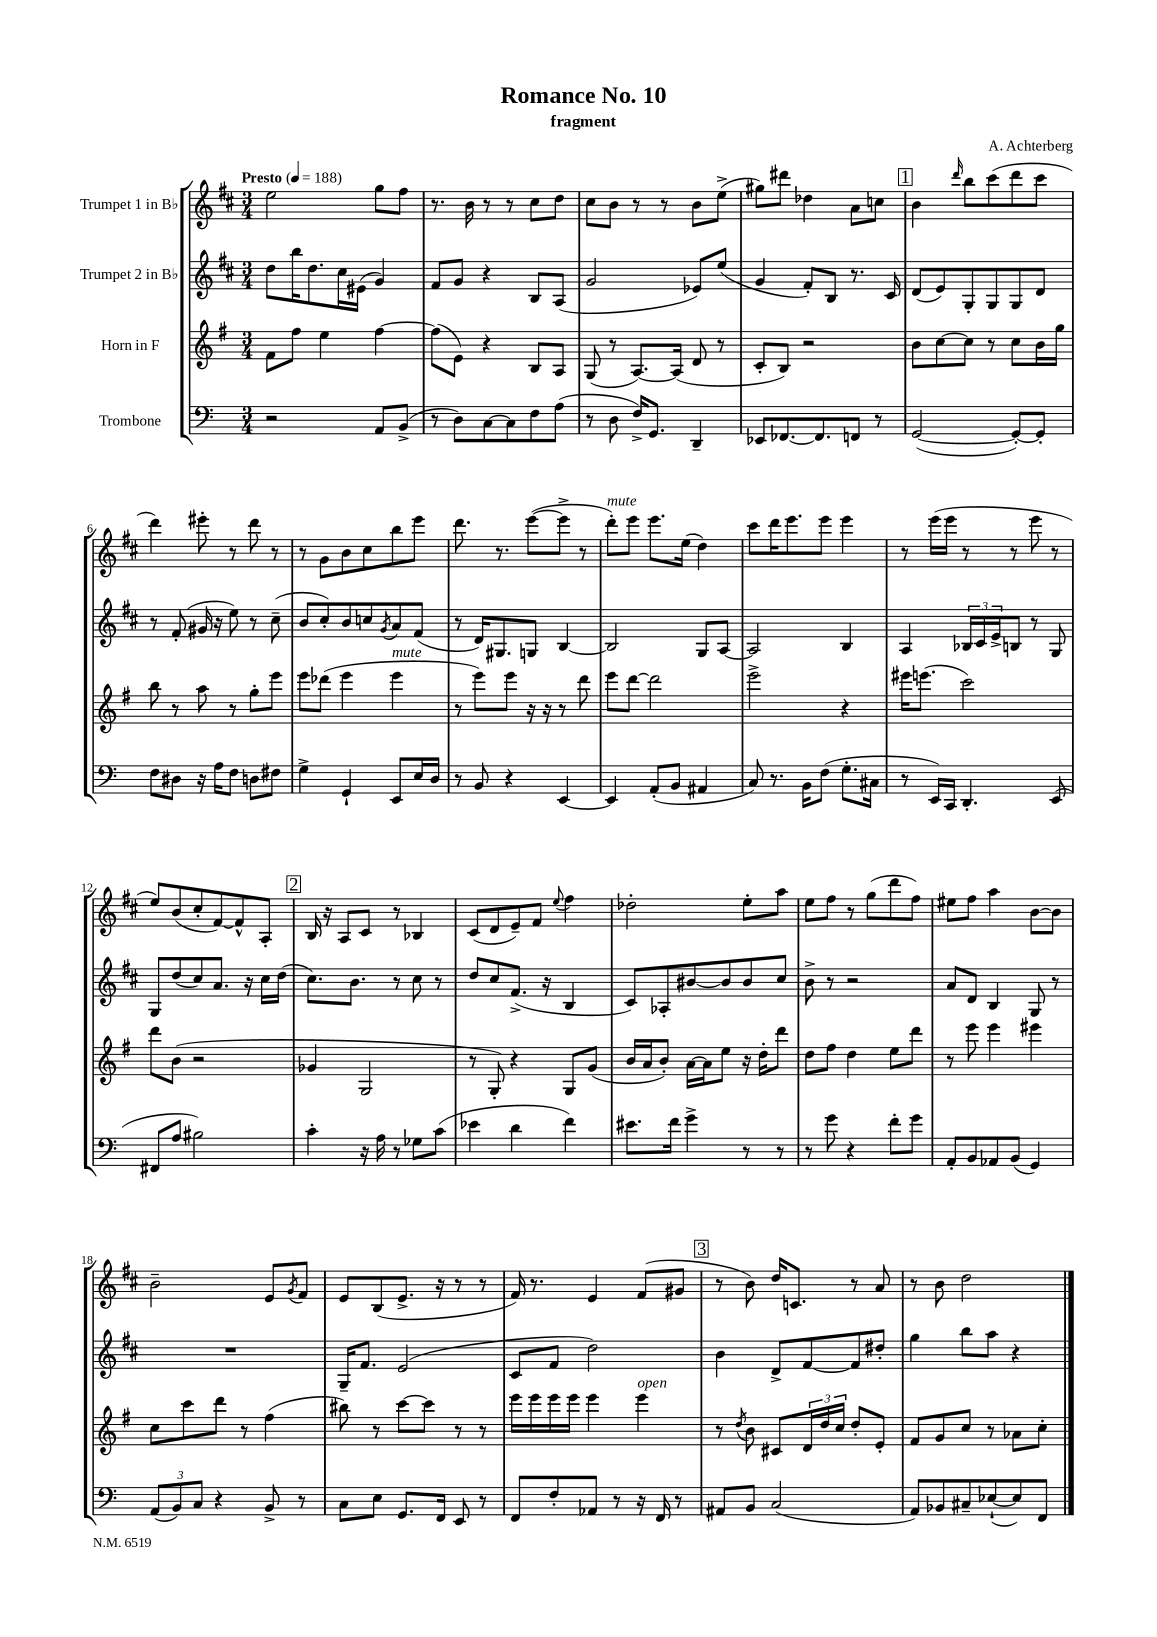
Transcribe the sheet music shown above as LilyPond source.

\header { title = "Romance No. 10" composer = "A. Achterberg" subtitle = "fragment" }
<<
\new StaffGroup <<
\new Staff = "s0" \with { instrumentName = "Trumpet 1 in Bb" } {
    \clef treble \key d \major \numericTimeSignature \time 3/4 \tempo "Presto" 4 = 188
    e''2 g''8 fis''8 |
    r8. b'16 r8 r8 cis''8 d''8 |
    cis''8 b'8 r8 r8 b'8 e''8->( |
    gis''8) dis'''8 des''4 a'8 c''8 |
    \mark \markup { \box "1" } b'4 \grace { d'''16 } b''8 cis'''8( d'''8 cis'''8 |
    d'''4) eis'''8-. r8 d'''8 r8 |
    r8 g'8 b'8 cis''8 b''8 e'''8 |
    d'''8. r8. e'''8~( e'''8-> r8 |
    d'''8-.^\markup { \italic "mute" }) e'''8 e'''8. e''16( d''4) |
    cis'''8 d'''16 e'''8. e'''8 e'''4 |
    r8 e'''16( e'''16 r8 r8 e'''8 r8 |
    e''8) b'8( cis''8-. fis'8~) fis'8-^ a8-. |
    \mark \markup { \box "2" } b16 r16 a8 cis'8 r8 bes4 |
    cis'8( d'8 e'8--) fis'8 \appoggiatura { e''8 } fis''4 |
    des''2-. e''8-. a''8 |
    e''8 fis''8 r8 g''8( d'''8 fis''8) |
    eis''8 fis''8 a''4 b'8~ b'8 |
    b'2-- e'8 \acciaccatura { g'8 } fis'8 |
    e'8 b8( e'8.-> r16 r8 r8 |
    fis'16) r8. e'4 fis'8( gis'8 |
    \mark \markup { \box "3" } r8 b'8) d''16 c'8. r8 a'8 |
    r8 b'8 d''2 \bar "|." |
}
\new Staff = "s1" \with { instrumentName = "Trumpet 2 in Bb" } {
    \clef treble \key d \major \numericTimeSignature \time 3/4
    d''8 b''16 d''8. cis''16 eis'16( g'4) |
    fis'8 g'8 r4 b8 a8( |
    g'2 ees'8) e''8( |
    g'4 fis'8-.) b8 r8. cis'16 |
    \mark \markup { \box "1" } d'8( e'8) g8-. g8 g8 d'8 |
    r8 fis'8-.( gis'16 r16 e''8) r8 cis''8--( |
    b'8 cis''8-.) b'8 c''8 \acciaccatura { g'8 } a'8 fis'8( |
    r8 d'16) gis8. g8 b4~ |
    b2 g8 a8~ |
    a2 b4 |
    a4 \tuplet 3/2 { bes16 cis'16 e'16-> } b8 r8 g8 |
    g8 d''8( cis''8) a'8. r16 cis''16 d''16( |
    \mark \markup { \box "2" } cis''8.) b'8. r8 cis''8 r8 |
    d''8 cis''8 fis'8.->( r16 b4 |
    cis'8) aes8-. bis'8~ bis'8 bis'8 cis''8 |
    b'8-> r8 r2 |
    a'8 d'8 b4 g8 r8 |
    R2. |
    g16-- fis'8. e'2( |
    cis'8 fis'8 d''2) |
    \mark \markup { \box "3" } b'4 d'8-> fis'8~ fis'8 dis''8-. |
    g''4 b''8 a''8 r4 \bar "|." |
}
\new Staff = "s2" \with { instrumentName = "Horn in F" } {
    \clef treble \key g \major \numericTimeSignature \time 3/4
    fis'8 fis''8 e''4 fis''4~ |
    fis''8( e'8) r4 b8 a8 |
    g8( r8 a8.~) a16( d'8 r8 |
    c'8-. b8) r2 |
    \mark \markup { \box "1" } b'8 c''8~ c''8 r8 c''8 b'16 g''16 |
    b''8 r8 a''8 r8 g''8-. e'''8 |
    e'''8 des'''8( e'''4 e'''4^\markup { \italic "mute" } |
    r8 e'''8) e'''8 r16 r16 r8 d'''8 |
    e'''8 d'''8~ d'''2 |
    e'''2-> r4 |
    eis'''16 e'''8.( c'''2) |
    d'''8 b'8( r2 |
    \mark \markup { \box "2" } ges'4 g2 |
    r8 g8-.) r4 g8 g'8( |
    b'16 a'16 b'8-.) a'16~ a'16 e''8 r16 d''16-. d'''8 |
    d''8 fis''8 d''4 e''8 d'''8 |
    r8 e'''8 e'''4 eis'''4 |
    c''8 c'''8 d'''8 r8 fis''4( |
    bis''8) r8 c'''8~ c'''8 r8 r8 |
    e'''16 e'''16 e'''16 e'''16 e'''4 e'''4^\markup { \italic "open" } |
    \mark \markup { \box "3" } r8 \acciaccatura { d''8 } b'8 cis'8 \tuplet 3/2 { d'16 d''16 c''16 } d''8-. e'8-. |
    fis'8 g'8 c''8 r8 aes'8 c''8-. \bar "|." |
}
\new Staff = "s3" \with { instrumentName = "Trombone" } {
    \clef bass \key c \major \numericTimeSignature \time 3/4
    r2 a,8 b,8->( |
    r8 d8) c8~ c8 f8 a8( |
    r8 d8 f16->) g,8. d,4-- |
    ees,8 fes,8.~ fes,8. f,8 r8 |
    \mark \markup { \box "1" } g,2~( g,8~-.) g,8-. |
    f8 dis8 r16 a16 f8 d8 fis8 |
    g4-> g,4-! e,8 e16 d16 |
    r8 b,8 r4 e,4~ |
    e,4 a,8-.( b,8 ais,4 |
    c8) r8. b,16 f8( g8.-. cis16 |
    r8 e,16) c,16 d,4.-. e,8( |
    fis,8 a8 bis2) |
    \mark \markup { \box "2" } c'4-. r16 a16 r8 ges8 c'8( |
    ees'4 d'4 f'4) |
    eis'8. f'16 g'4-> r8 r8 |
    r8 g'8 r4 f'8-. g'8 |
    a,8-. b,8 aes,8 b,8( g,4) |
    \tuplet 3/2 { a,8( b,8) c8 } r4 b,8-> r8 |
    c8 e8 g,8. f,16 e,8 r8 |
    f,8 f8-. aes,8 r8 r16 f,16 r8 |
    \mark \markup { \box "3" } ais,8 b,8 c2( |
    a,8) bes,8 cis8-- ees8~-!( ees8) f,8 \bar "|." |
}
>>
>>
